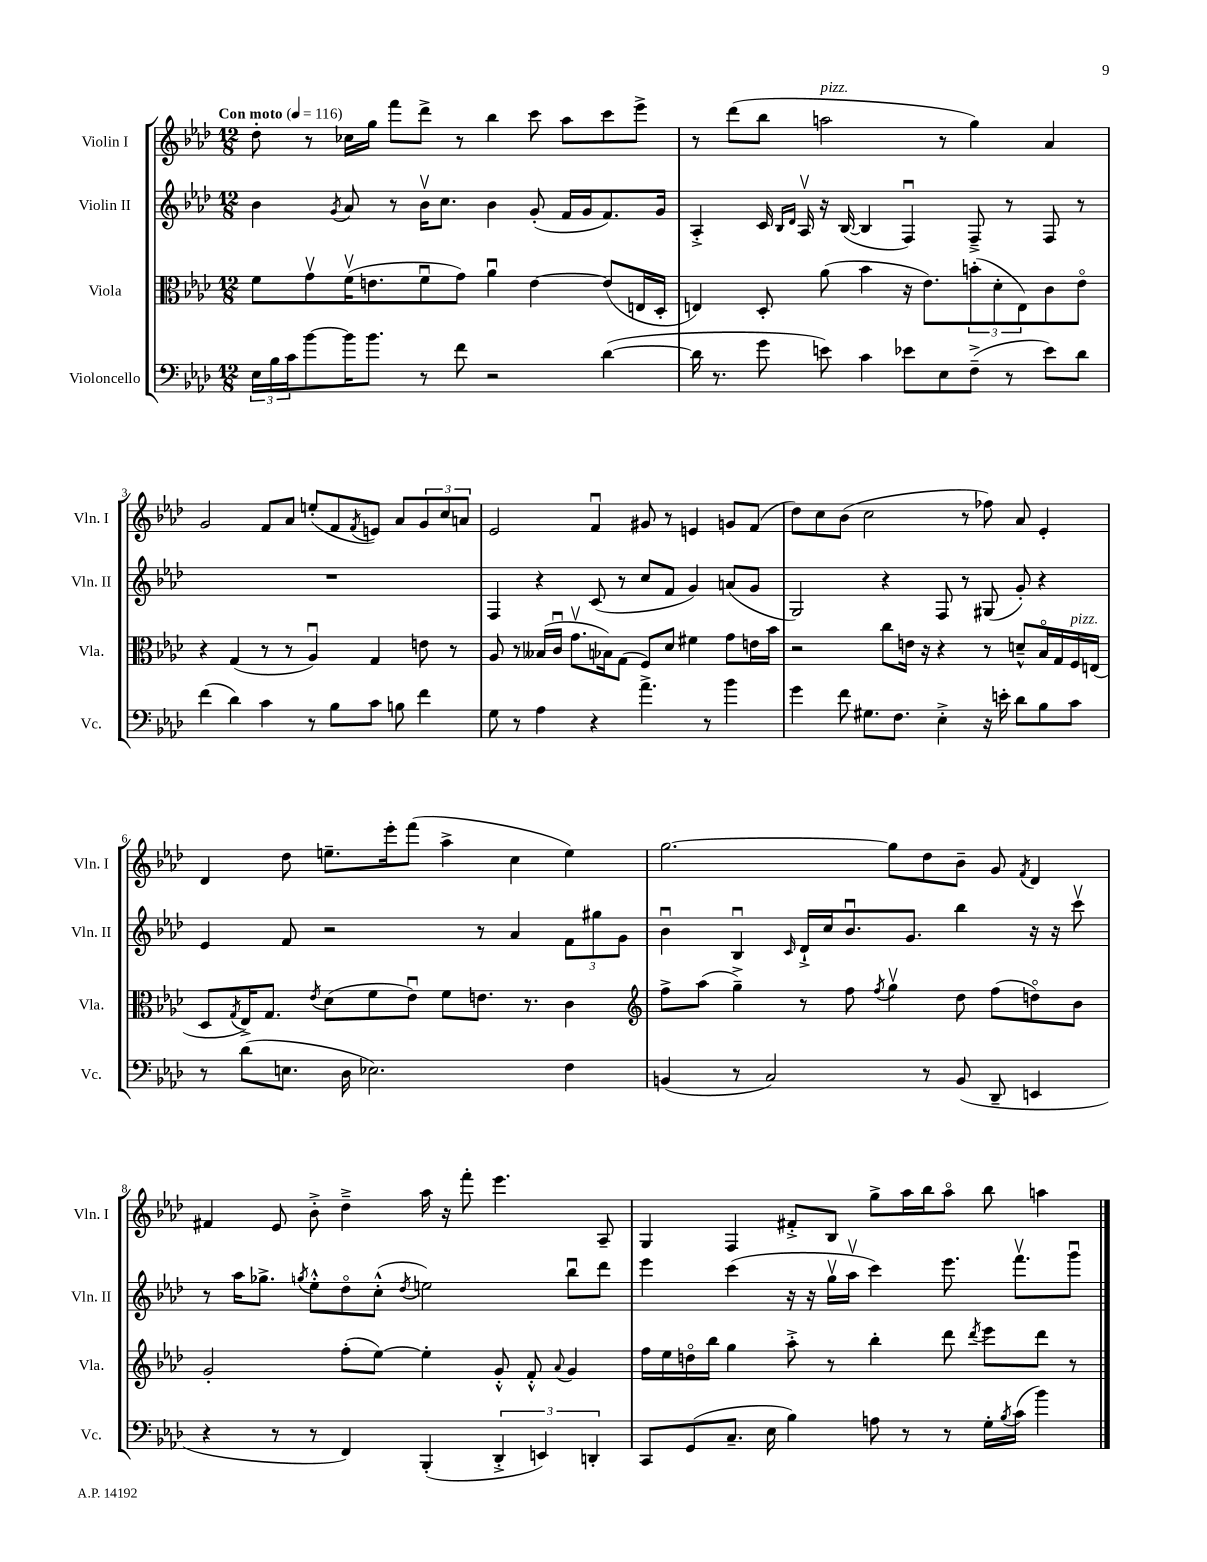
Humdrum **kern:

**kern	**kern	**kern	**kern
*staff4	*staff3	*staff2	*staff1
*clefF4	*clefC3	*clefG2	*clefG2
*k[b-e-a-d-]	*k[b-e-a-d-]	*k[b-e-a-d-]	*k[b-e-a-d-]
*M12/8	*M12/8	*M12/8	*M12/8
*MM116	*MM116	*MM116	*MM116
24E-	8f	4b-	8dd-'
24B-	.	.	.
24c	.	.	.
[8b-	8gv	.	8r
.	.	8qg	.
16b-]	(16fv	8a-	16cc-
8.b-	8.e	.	16gg
.	.	8r	8fff
8r	8fu	16b-v	8ddd-^
.	.	8.cc	.
8f	8g)	.	8r
2r	4a-u	4b-	4bb-
.	[4e	(8g'	8ccc
.	.	16f	8aa-
.	.	16g	.
([4d-	(8e]	8.f)	8ccc
.	16E	.	8eee-^
.	16D-'	16g	.
=	=	=	=
16d-]	4E)	4A-'^	8r
8.r	.	.	.
.	.	.	(8ddd-
8g	8D-'	16c	8bb-
.	.	16qqB-	.
.	.	16qqd-	.
.	.	16A-v	.
8e)	(8a-	16r	2aa
.	.	([16B-	.
4c	4b-	4B-]	.
8e-	16r	4Fu)	.
.	8.e-)	.	.
8E-	.	.	8r
(8F~^	(12b'	8F~^	4gg)
.	12d-'	.	.
8r	.	8r	.
.	12E)	.	.
8e-)	8c	8F	4a-
8d-	8e-o	8r	.
=	=	=	=
(4f	4r	1.r	2g
4d-)	(4G	.	.
4c	8r	.	8f
.	8r	.	8a-
8r	4A-u)	.	(8ee'
8B-	.	.	8f
.	.	.	8qf
8c	4G	.	8e)
8B	.	.	8a-
4f	8e	.	12g
.	.	.	12cc
.	8r	.	.
.	.	.	12a
=	=	=	=
8G	8A-	4F	2e-
8r	8r	.	.
4A-	(16B--	4r	.
.	16cu	.	.
.	8.gv	.	.
4r	.	(8c	4fu
.	16B-)	.	.
.	(8G	8r	.
4.a-^	8F)	8cc	8g#
.	8d-	8f	8r
.	4f#	4g)	4e
8r	.	.	.
4b-	8g	(8a	8g
.	16e	8g	(8f
.	16b-	.	.
=	=	=	=
4g	2r	2G)	8dd-)
.	.	.	8cc
8f	.	.	(8b-
8.G#	.	.	2cc
.	8cc	4r	.
8.F	.	.	.
.	16e	.	.
.	16r	.	.
4E-'^	4r	8F	.
.	.	8r	8r
16r	8r	(8G#	8ff-)
16e'	.	.	.
8d-	8d~^^	8g')	8a-
8B-	16B-o	4r	4e-'
.	16G	.	.
8c	16F	.	.
.	(16E	.	.
=	=	=	=
8r	8D-	4e-	4d-
.	8qG	.	.
(8d-	16E-^)	.	.
.	8.G	.	.
8.E	.	8f	8dd-
.	8qe-	.	.
.	(8d-	2r	8.ee~
16D-	.	.	.
2.E-)	8f	.	.
.	.	.	16eee-'
.	8e-u)	.	(8fff
.	8f	.	4aa-^
.	8.e	8r	.
.	.	4a-	4cc
.	8.r	.	.
4F	4c	12f	4ee)
.	.	12gg#	.
.	.	12g	.
=	=	=	=
*	*clefG2	*	*
(4BB	8ff^	4b-u	[2.gg
.	(8aa-	.	.
8r	4gg~^)	4B-u	.
2C)	.	.	.
.	.	16qqc	.
.	8r	16d-`^	.
.	.	16cc	.
.	8ff	8.b-u	.
.	8qff	.	.
.	4ggv	.	8gg]
.	.	8.g	.
8r	.	.	8dd-
(8BB	8dd-	4bb-	8b-~
8DD-~	(8ff	.	8g
.	.	.	8qf
4EE	8ddo)	16r	4d-
.	.	16r	.
.	8b-	8cccv	.
=	=	=	=
4r	2g'	8r	4f#
.	.	16aa-	.
.	.	8.gg-^	.
8r	.	.	8e-
.	.	8qgg	.
8r	.	8ee-'^^	8b-'^
4FF)	(8ff'	8dd-o	4dd-~^
.	[8ee-)	(8cc'^^	.
.	.	8qdd-	.
(4BBB-'	4ee-']	2ee)	16aa-
.	.	.	16r
.	.	.	8fff'
6DD-'^	8g'^^	.	4.eee-
.	8f'^^	.	.
6EE)	.	.	.
.	8qqa-	.	.
.	4g	8bb-u	.
6DD'	.	.	.
.	.	8ddd-	8A-~
=	=	=	=
8CC	16ff	4eee-	4G
.	16ee-	.	.
(8GG	16ddo	.	.
.	16bb-	.	.
8.C~	4gg	(4ccc	4F
16E-	.	.	.
4B-)	8aa-'^	16r	8f#'^
.	.	16r	.
.	8r	16ggv	8B-
.	.	16aa-v	.
8A	4bb-'	4ccc)	8gg^
8r	.	.	16aa-
.	.	.	16bb-
8r	8ddd-	8.eee-	8aa-o
.	8qddd-	.	.
16G'	8eee-	.	8bb-
8qB-	.	.	.
(16c	.	8.fffv	.
4b-)	8ddd-	.	4aa
.	8r	8gggu	.
==	==	==	==
*-	*-	*-	*-
